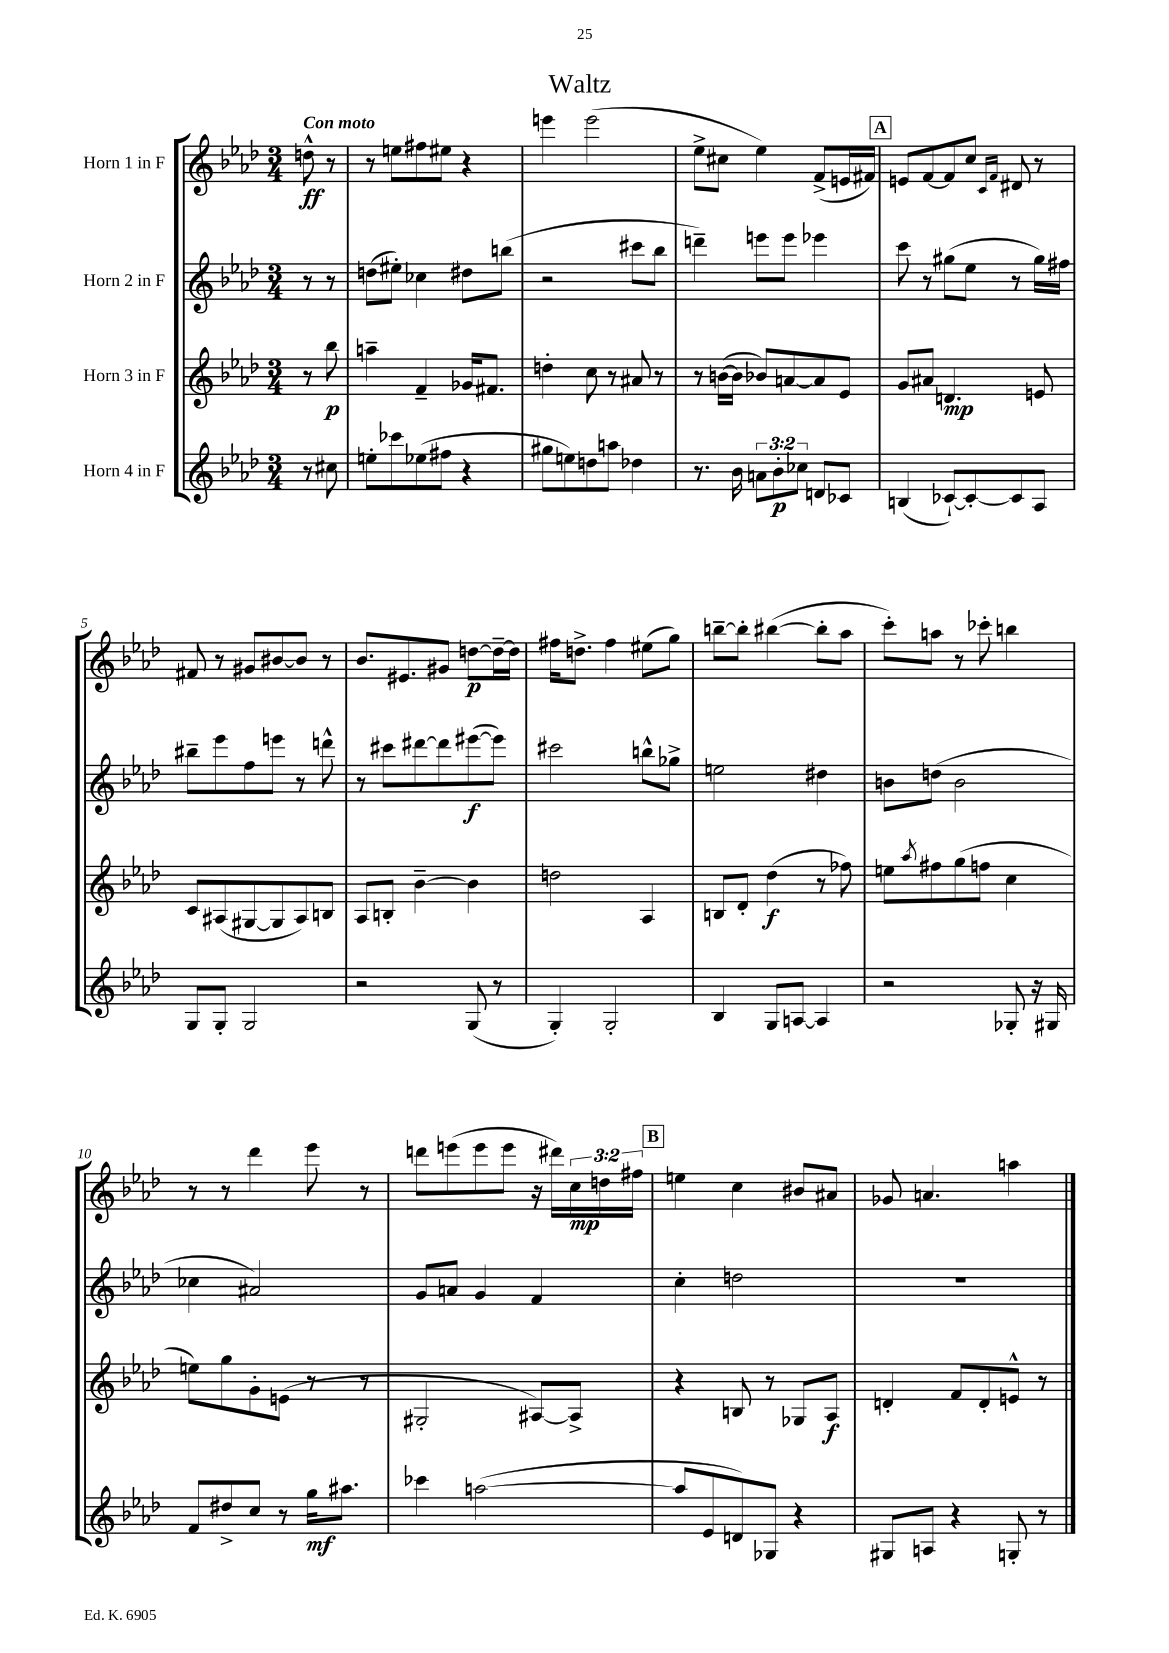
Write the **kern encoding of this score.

**kern	**dynam	**kern	**dynam	**kern	**dynam	**kern	**dynam
*part4	*part4	*part3	*part3	*part2	*part2	*part1	*part1
*staff4	*staff4	*staff3	*staff3	*staff2	*staff2	*staff1	*staff1
*I"Horn 4 in F	*	*I"Horn 3 in F	*	*I"Horn 2 in F	*	*I"Horn 1 in F	*
*clefG2	*	*clefG2	*	*clefG2	*	*clefG2	*
*k[b-e-a-d-]	*	*k[b-e-a-d-]	*	*k[b-e-a-d-]	*	*k[b-e-a-d-]	*
*M3/4	*	*M3/4	*	*M3/4	*	*M3/4	*
=	=	=	=	=	=	=	=
!	!	!	!	!	!	!LO:TX:a:B:t=Con moto	!
8r	.	8r	.	8r	.	8ddn^^\	ff
8cc#X\	.	8bb-\	p	8r	.	8r	.
=1	=1	=1	=1	=1	=1	=1	=1
8een'\L	.	4aan~\	.	(8ddn\L	.	8r	.
8ccc-X\	.	.	.	8ee#X'\J)	.	8een\L	.
(8ee-X\	.	4f~/	.	4cc-X\	.	8ff#X\	.
8ff#X\J	.	.	.	.	.	8ee#X\J	.
4r	.	16g-X/KL	.	8dd#X\L	.	4r	.
.	.	8.f#X/J	.	.	.	.	.
.	.	.	.	(8bbn\J	.	.	.
=2	=2	=2	=2	=2	=2	=2	=2
8gg#X\L	.	4ddn'\	.	2r	.	4eeen\	.
8een\)	.	.	.	.	.	.	.
8ddn\	.	8cc\	.	.	.	(2eee\	.
8aan\J	.	8r	.	.	.	.	.
4dd-X\	.	8a#X/	.	8ccc#X\L	.	.	.
.	.	8r	.	8bb-\J	.	.	.
=3	=3	=3	=3	=3	=3	=3	=3
8.r	.	8r	.	4dddn~\)	.	8ee-^\L	.
.	.	([16bn\LL	.	.	.	8cc#X\J	.
16b-\	.	16b\JJ]	.	.	.	.	.
12an\L	.	8b-X/L)	.	8eeen\L	.	4ee-\)	.
12b-'\	p	.	.	.	.	.	.
.	.	[8an/	.	8eee\J	.	.	.
12cc-X\J	.	.	.	.	.	.	.
8dn/L	.	8a/]	.	4eee-X\	.	(8f^/L	.
8c-X/J	.	8e-/J	.	.	.	16en/L	.
.	.	.	.	.	.	16f#X/JJ)	.
!!LO:REH:place=s1:t=A
=4	=4	=4	=4	=4	=4	=4	=4
(4Bn/	.	8g/L	.	8ccc\	.	8en/L	.
.	.	8a#X/J	.	8r	.	[8f/	.
[8c-X`/L)	.	4.dn/	mp	(8gg#X\L	.	8f/]	.
8c-'/_	.	.	.	8ee-\J	.	8cc/J	.
.	.	.	.	.	.	16qqc/LL	.
.	.	.	.	.	.	16qqf/JJ	.
8c-/]	.	.	.	8r	.	8d#X/	.
8A-/J	.	8en/	.	16gg#\LL)	.	8r	.
.	.	.	.	16ff#X\JJ	.	.	.
!!LO:LB:g=z
=5	=5	=5	=5	=5	=5	=5	=5
8G/L	.	8c/L	.	8bb#X~\L	.	8f#X/	.
8G'/J	.	(8A#X/	.	8eee-\	.	8r	.
2G/	.	[8G#X/	.	8ff\	.	8g#X/L	.
.	.	8G#/]	.	8eeen\J	.	[8b#X/	.
.	.	8A#/)	.	8r	.	8b#/J]	.
.	.	8Bn/J	.	8dddn^^\	.	8r	.
=6	=6	=6	=6	=6	=6	=6	=6
2r	.	8A-/L	.	8r	.	8.b-/L	.
.	.	8Bn'/J	.	8ccc#X\L	.	.	.
.	.	.	.	.	.	8.e#X/	.
.	.	[4b-~\	.	[8ddd#X\	.	.	.
.	.	.	.	8ddd#\]	.	8g#X/J	.
(8G/	.	4b-\]	.	([8eee#X\	f	[8ddn\L	p
8r	.	.	.	8eee#\J])	.	16dd~\L_	.
.	.	.	.	.	.	16dd\JJ]	.
=7	=7	=7	=7	=7	=7	=7	=7
4G'/)	.	2ddn\	.	2ccc#X\	.	16ff#X\KL	.
.	.	.	.	.	.	8.ddn^\J	.
2G'/	.	.	.	.	.	4ff#\	.
.	.	4A-/	.	8bbn^^\L	.	(8ee#X\L	.
.	.	.	.	8gg-X^\J	.	8gg\J)	.
=8	=8	=8	=8	=8	=8	=8	=8
4B-/	.	8Bn/L	.	2een\	.	[8bbn~\L	.
.	.	8d-'/J	.	.	.	8bb'\J]	.
8G/L	.	(4dd-\	f	.	.	([4bb#X\	.
[8An/J	.	.	.	.	.	.	.
4A/]	.	8r	.	4dd#X\	.	8bb#'\L]	.
.	.	8ff-X\)	.	.	.	8aa-\J	.
=9	=9	=9	=9	=9	=9	=9	=9
2r	.	8een\L	.	8bn\L	.	8ccc'\L)	.
.	.	8qaa-/	.	.	.	.	.
.	.	8ff#X\	.	(8ddn\J	.	8aan\J	.
.	.	(8gg\	.	2b\	.	8r	.
.	.	8ffn\J	.	.	.	8ccc-X'\	.
8G-X'/	.	4cc\	.	.	.	4bbn\	.
16r	.	.	.	.	.	.	.
16G#X/	.	.	.	.	.	.	.
!!LO:LB:g=z
=10	=10	=10	=10	=10	=10	=10	=10
8f/L	.	8een\L)	.	4cc-X\	.	8r	.
8dd#X^/	.	8gg\	.	.	.	8r	.
8cc/J	.	8g'\	.	2a#X/)	.	4ddd-\	.
8r	.	(8en\J	.	.	.	.	.
16gg\KL	mf	8r	.	.	.	8eee-\	.
8.aa#X\J	.	.	.	.	.	.	.
.	.	8r	.	.	.	8r	.
=11	=11	=11	=11	=11	=11	=11	=11
4ccc-X\	.	2G#X'/	.	8g/L	.	8dddn\L	.
.	.	.	.	8an/J	.	(8eeen\	.
([2aan\	.	.	.	4g/	.	8eee\	.
.	.	.	.	.	.	8eee\J	.
.	.	[8A#X/L)	.	4f/	.	16r	.
.	.	.	.	.	.	16ddd#X\LL)	.
.	.	8A#^/J]	.	.	.	24cc\	mp
.	.	.	.	.	.	24ddn\	.
.	.	.	.	.	.	24ff#X\JJ	.
!!LO:REH:place=s1:t=B
=12	=12	=12	=12	=12	=12	=12	=12
8aa/L]	.	4r	.	4cc'\	.	4een\	.
8e-/	.	.	.	.	.	.	.
8dn/)	.	8Bn/	.	2ddn\	.	4cc\	.
8G-X/J	.	8r	.	.	.	.	.
4r	.	8G-X/L	.	.	.	8b#X/L	.
.	.	8A-/J	f	.	.	8a#X/J	.
=13	=13	=13	=13	=13	=13	=13	=13
8G#X/L	.	4dn'/	.	2.r	.	8g-X/	.
8An/J	.	.	.	.	.	4.an/	.
4r	.	8f/L	.	.	.	.	.
.	.	8d'/	.	.	.	.	.
8Gn'/	.	8en^^/J	.	.	.	4aan\	.
8r	.	8r	.	.	.	.	.
==	==	==	==	==	==	==	==
*-	*-	*-	*-	*-	*-	*-	*-
